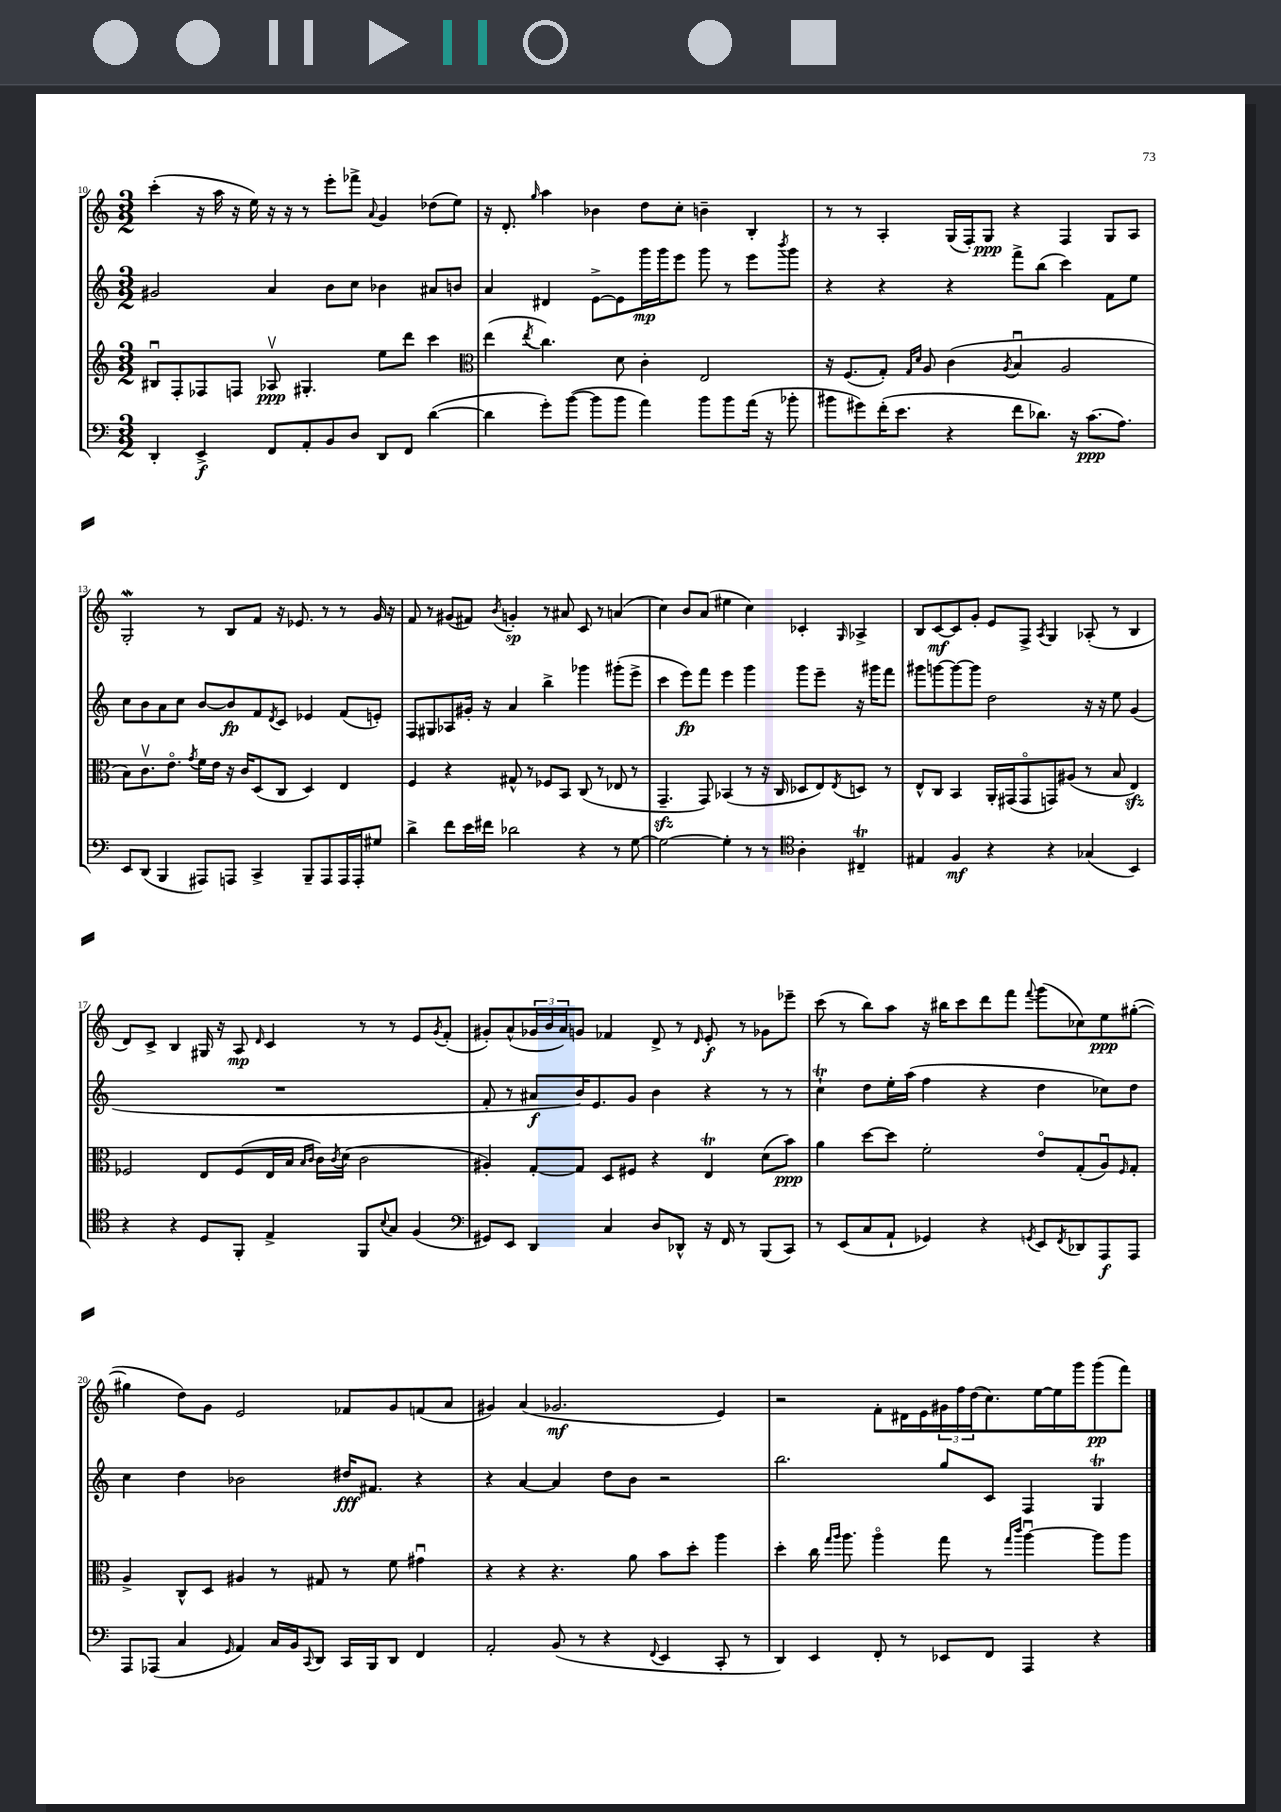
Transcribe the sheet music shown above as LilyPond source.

<<
\new StaffGroup <<
\new Staff = "s0" {
    \clef treble \key c \major \numericTimeSignature \time 3/2
    c'''4-.( r16 a''16 r16 e''16) r16 r16 r8 e'''8-. fes'''8-> \appoggiatura { a'8 } g'4 des''8( e''8) |
    r16 d'8.-. \grace { g''16 } a''4 bes'4 d''8 c''8-. b'4-- b4-. |
    r8 r8 a4-. g16( f16-.) g8\ppp r4 f4 g8 a8 |
    g2-.\mordent r8 b8 f'8 r16 ees'8. r8 r8 g'16 r16 |
    f'8 r8 gis'8( fis'8) \acciaccatura { b'8 } g'4-.\sp r8 ais'8 c'8 r8 a'4( |
    c''4) b'8 a'8( eis''4 c''4) ces'4-. \grace { g16 } aes4-> |
    b8 c'8~\mf c'8 g'8-. e'8 f8-> \acciaccatura { a8 } g4 aes8-.( r8 b4 |
    d'8) c'8-> b4 gis16 r16 a8\mp \grace { d'16 } c'4 r8 r8 e'8 \acciaccatura { g'8 } f'8-.( |
    gis'8-.) a'8-^( \tuplet 3/2 { ges'16 b'16 a'16) } g'8 fes'4 d'8-> r8 \grace { d'16 } e'8-.\f r8 ges'8 ees'''8-- |
    c'''8( r8 b''8) a''8 r16 bis''16 c'''8 d'''8 f'''8 \appoggiatura { f'''8 } g'''8( ces''8) e''8\ppp gis''8~-.( |
    gis''4 d''8) g'8 e'2 fes'8 g'8 f'8( a'8 |
    gis'4) a'4( ges'2.\mf e'4) |
    r2 f'8-. dis'16 e'16 \tuplet 3/2 { gis'16 f''16 d''16( } c''8.) e''16~ e''16 g'''16 g'''8\pp( f'''8) \bar "|." |
}
\new Staff = "s1" {
    \clef treble \key c \major \numericTimeSignature \time 3/2
    gis'2 a'4 b'8 c''8 bes'4 ais'8 b'8 |
    a'4 dis'4 e'8~-> e'8 g'''16\mp g'''16 e'''8 g'''8 r8 e'''8 \acciaccatura { b'''8 } g'''8 |
    r4 r4 r4 f'''8-> b''8( c'''4) f'8 e''8 |
    c''8 b'8 a'8 c''8 b'8~ b'8\fp f'8 \acciaccatura { d'8 } c'8 ees'4 f'8( e'8-.) |
    f8 gis8 aes8 gis'16-. r16 a'4 b''4-> ges'''4 gis'''8-.( e'''8-> |
    c'''4 e'''8\fp) f'''8 e'''4 g'''4 g'''8 e'''8-- r16 gis'''16 f'''8 |
    gis'''8 g'''8~ g'''8~ g'''8 d''2 r16 r16 e''8 g'4( |
    R1. |
    f'8-. r8 ais'8\f b'16) e'8. g'8 b'4 r4 r8 r8 |
    c''4-!\trill d''8 e''16-. a''16( f''4 r4 d''4 ces''8) d''8 |
    c''4 d''4 bes'2 dis''16\fff fis'8. r4 |
    r4 a'4~ a'4 d''8 b'8 r2 |
    b''2. g''8 c'8 f4 g4\trill \bar "|." |
}
\new Staff = "s2" {
    \clef treble \key c \major \numericTimeSignature \time 3/2
    bis8\downbow f8-. fes8 f8 aes8\upbow\ppp gis4.-. e''8 d'''8 c'''4 |
    \clef alto e''4( \acciaccatura { e''8 } c''4.) d'8 c'4-. e2 |
    r16 f8.( g8-.) \grace { g16 d'16 } a8 c'4( \acciaccatura { a8 } b4\downbow a2 |
    b8) c'8.\upbow e'8.\flageolet \acciaccatura { g'8 } f'16 e'16 r16 c'16 d8( c8 d4) e4 |
    f4 r4 gis8-^ r8 fes8 b,8 c8( r8 ees8 r8 |
    g,4.--\sfz g,8) bes,4( r8 r16 c16 des8 e8) \acciaccatura { e8 } d8 r8 |
    e8-^ c8 b,4 a,16-. gis,16( gis,8\flageolet g,8) ais8( r8 b8 e4\sfz) |
    fes2 e8 fes8( e16 b16 \grace { b16 c'16 } c'16) \acciaccatura { c'8 } d'16( c'2 |
    ais4-.) g8~-. g8 d8 fis8 r4 e4\trill d'8( b'8\ppp) |
    a'4 d''8~ d''8 f'2-. e'8\flageolet g8-.( a8\downbow) \grace { f16 } g8-. |
    a4-> c8-^ d8 ais4 r8 gis8 r8 f'8 gis'4\downbow |
    r4 r4 r4. a'8 b'8 d''8-. a''4 |
    d''4-. c''16 \grace { g''16 a''16 } a''8. a''4\flageolet g''8 r8 \grace { g''16 c'''16 } a''4~\downbow a''8 a''8 \bar "|." |
}
\new Staff = "s3" {
    \clef bass \key c \major \numericTimeSignature \time 3/2
    d,4-. e,4->\f f,8 a,8-. b,8 d8 d,8 f,8 d'4~( |
    d'4 g'8-.) b'8~( b'8 b'8 a'4) b'8 b'8 a'16( r16 bes'8-. |
    bis'8 gis'8) f'16-.( e'8. r4 f'8 des'8.) r16 c'8.\ppp( a8.) |
    e,8 d,8( b,,4 ais,,8) a,,8 c,4-> b,,8-- a,,8 a,,16 a,,16-. gis8 |
    d'4-> f'8 e'16 fis'16 des'2 r4 r8 g8~ |
    g2~ g4-. r8 r8 \clef tenor a4-. cis4--\trill |
    eis4 f4\mf r4 r4 ges4( b,4) |
    r4 r4 d8 f,8-. e4-> f,8 \appoggiatura { b8 } g8 f4( |
    \clef bass gis,8) e,8 d,4 c4 d8 des,8-^ r16 f,16 r8 b,,8( c,8) |
    r8 e,8( c8 a,8-! ges,4) r4 \acciaccatura { g,8 } e,8 \acciaccatura { f,8 } des,8 a,,8\f a,,8 |
    a,,8 aes,,8( c4 \grace { g,16 } a,4) c16 b,16 \appoggiatura { c,8 } d,8 c,16 b,,16 d,8 f,4 |
    a,2-. b,8( r8 r4 \appoggiatura { f,8 } e,4 c,8-. r8 |
    d,4) e,4 f,8-. r8 ees,8 f,8 a,,4 r4 \bar "|." |
}
>>
>>
\layout { \context { \Score currentBarNumber = #10 } }
